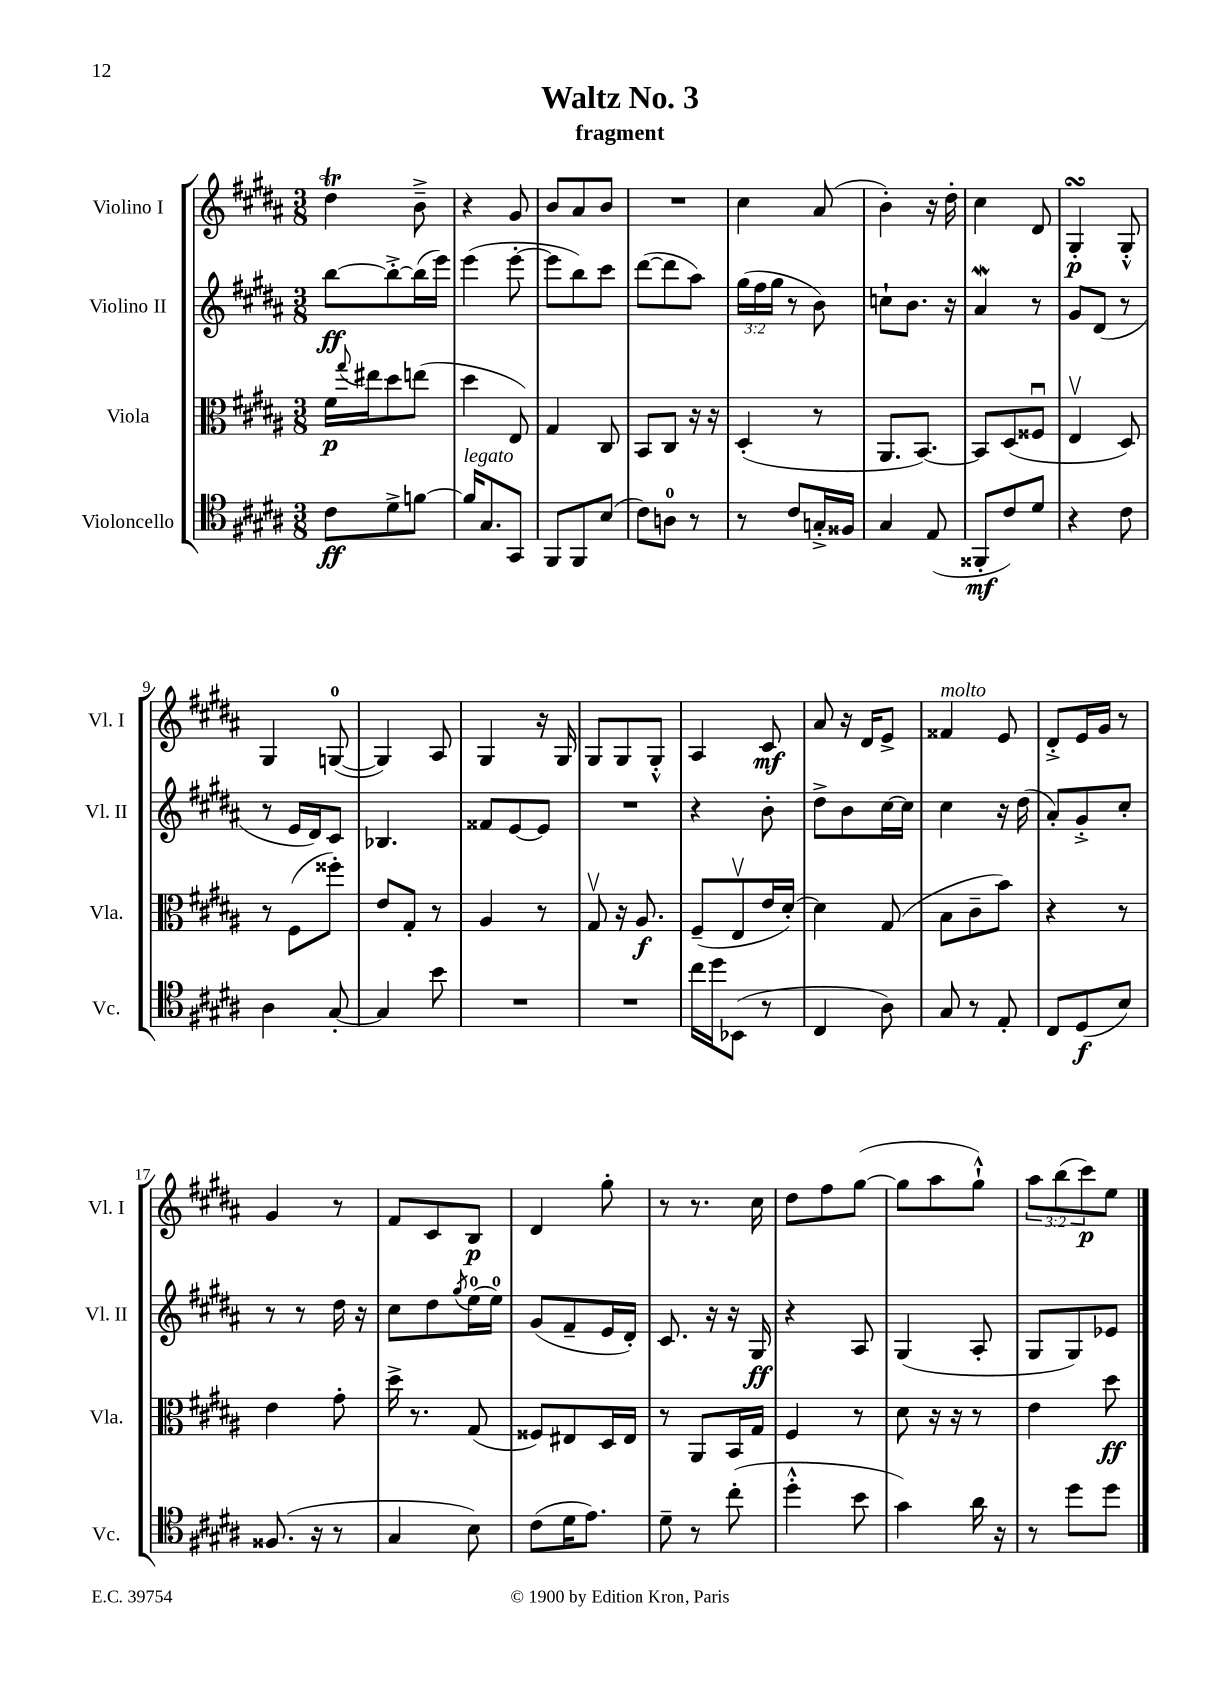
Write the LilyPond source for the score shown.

\header { title = "Waltz No. 3" subtitle = "fragment" }
<<
\new StaffGroup <<
\new Staff = "s0" \with { instrumentName = "Violino I" shortInstrumentName = "Vl. I" } {
    \clef treble \key b \major \numericTimeSignature \time 3/8 \override Staff.TupletNumber.text = #tuplet-number::calc-fraction-text
    dis''4\trill b'8---> |
    r4 gis'8 |
    b'8 ais'8 b'8 |
    R4. |
    cis''4 ais'8( |
    b'4-.) r16 dis''16-. |
    cis''4 dis'8 |
    gis4-.\turn\p gis8-.-^ |
    gis4 g8-0~( |
    g4) ais8 |
    gis4 r16 gis16 |
    gis8 gis8 gis8-.-^ |
    ais4 cis'8\mf |
    ais'8 r16 dis'16 e'8-> |
    fisis'4^\markup { \italic "molto" } e'8 |
    dis'8-.-> e'16 gis'16 r8 |
    gis'4 r8 |
    fis'8 cis'8 b8\p |
    dis'4 gis''8-. |
    r8 r8. cis''16 |
    dis''8 fis''8 gis''8~( |
    gis''8 ais''8 gis''8-!-^) |
    \tuplet 3/2 { ais''8 b''8( cis'''8\p) } e''8 \bar "|." |
}
\new Staff = "s1" \with { instrumentName = "Violino II" shortInstrumentName = "Vl. II" } {
    \clef treble \key b \major \numericTimeSignature \time 3/8 \override Staff.TupletNumber.text = #tuplet-number::calc-fraction-text
    b''8~\ff b''8~-.-> b''16( e'''16) |
    e'''4( e'''8~-. |
    e'''8 b''8) cis'''8 |
    dis'''8~( dis'''8 ais''8) |
    \tuplet 3/2 { gis''16( fis''16 gis''16 } r8 b'8) |
    c''8-! b'8. r16 |
    ais'4\mordent r8 |
    gis'8 dis'8( r8 |
    r8 e'16 dis'16) cis'8 |
    bes4. |
    fisis'8 e'8~ e'8 |
    R4. |
    r4 b'8-. |
    dis''8-> b'8 cis''16~ cis''16 |
    cis''4 r16 dis''16( |
    ais'8-.) gis'8-.-> cis''8-. |
    r8 r8 dis''16 r16 |
    cis''8 dis''8 \acciaccatura { gis''8 } e''16-0( e''16-0) |
    gis'8( fis'8-- e'16 dis'16-.) |
    cis'8. r16 r16 gis16\ff |
    r4 ais8 |
    gis4( ais8-. |
    gis8 gis8) ees'8 \bar "|." |
}
\new Staff = "s2" \with { instrumentName = "Viola" shortInstrumentName = "Vla." } {
    \clef alto \key b \major \numericTimeSignature \time 3/8
    fis'16\p \appoggiatura { gis''8 } eis''16 dis''8 e''8( |
    dis''4 e8) |
    gis4 cis8 |
    b,8 cis8 r16 r16 |
    dis4-.( r8 |
    ais,8. b,8.~) |
    b,8 dis8( fisis8\downbow |
    e4\upbow dis8) |
    r8 fis8( fisis''8-.) |
    e'8 gis8-. r8 |
    ais4 r8 |
    gis8\upbow r16 ais8.\f |
    fis8--( e8\upbow e'16 dis'16~-.) |
    dis'4 gis8( |
    b8 cis'8-- b'8) |
    r4 r8 |
    e'4 gis'8-. |
    dis''16-> r8. gis8( |
    fisis8) eis8 dis16 eis16 |
    r8 ais,8 b,16 gis16 |
    fis4 r8 |
    dis'8 r16 r16 r8 |
    e'4 dis''8\ff \bar "|." |
}
\new Staff = "s3" \with { instrumentName = "Violoncello" shortInstrumentName = "Vc." } {
    \clef tenor \key b \major \numericTimeSignature \time 3/8
    cis'8\ff dis'8-> f'8~ |
    f'16^\markup { \italic "legato" } gis8. gis,8 |
    fis,8 fis,8 b8( |
    cis'8) a8-0 r8 |
    r8 cis'8 g16-.-> fisis16 |
    gis4 e8( |
    fisis,8-.\mf cis'8) dis'8 |
    r4 cis'8 |
    ais4 gis8~-. |
    gis4 b'8 |
    R4. |
    R4. |
    cis''16 dis''16 bes,8( r8 |
    cis4 ais8) |
    gis8 r8 e8-. |
    cis8 dis8\f( b8) |
    fisis8.( r16 r8 |
    gis4 b8) |
    cis'8( dis'16 e'8.) |
    dis'8-- r8 cis''8-.( |
    dis''4-.-^ b'8 |
    gis'4) ais'16 r16 |
    r8 dis''8 dis''8 \bar "|." |
}
>>
>>
